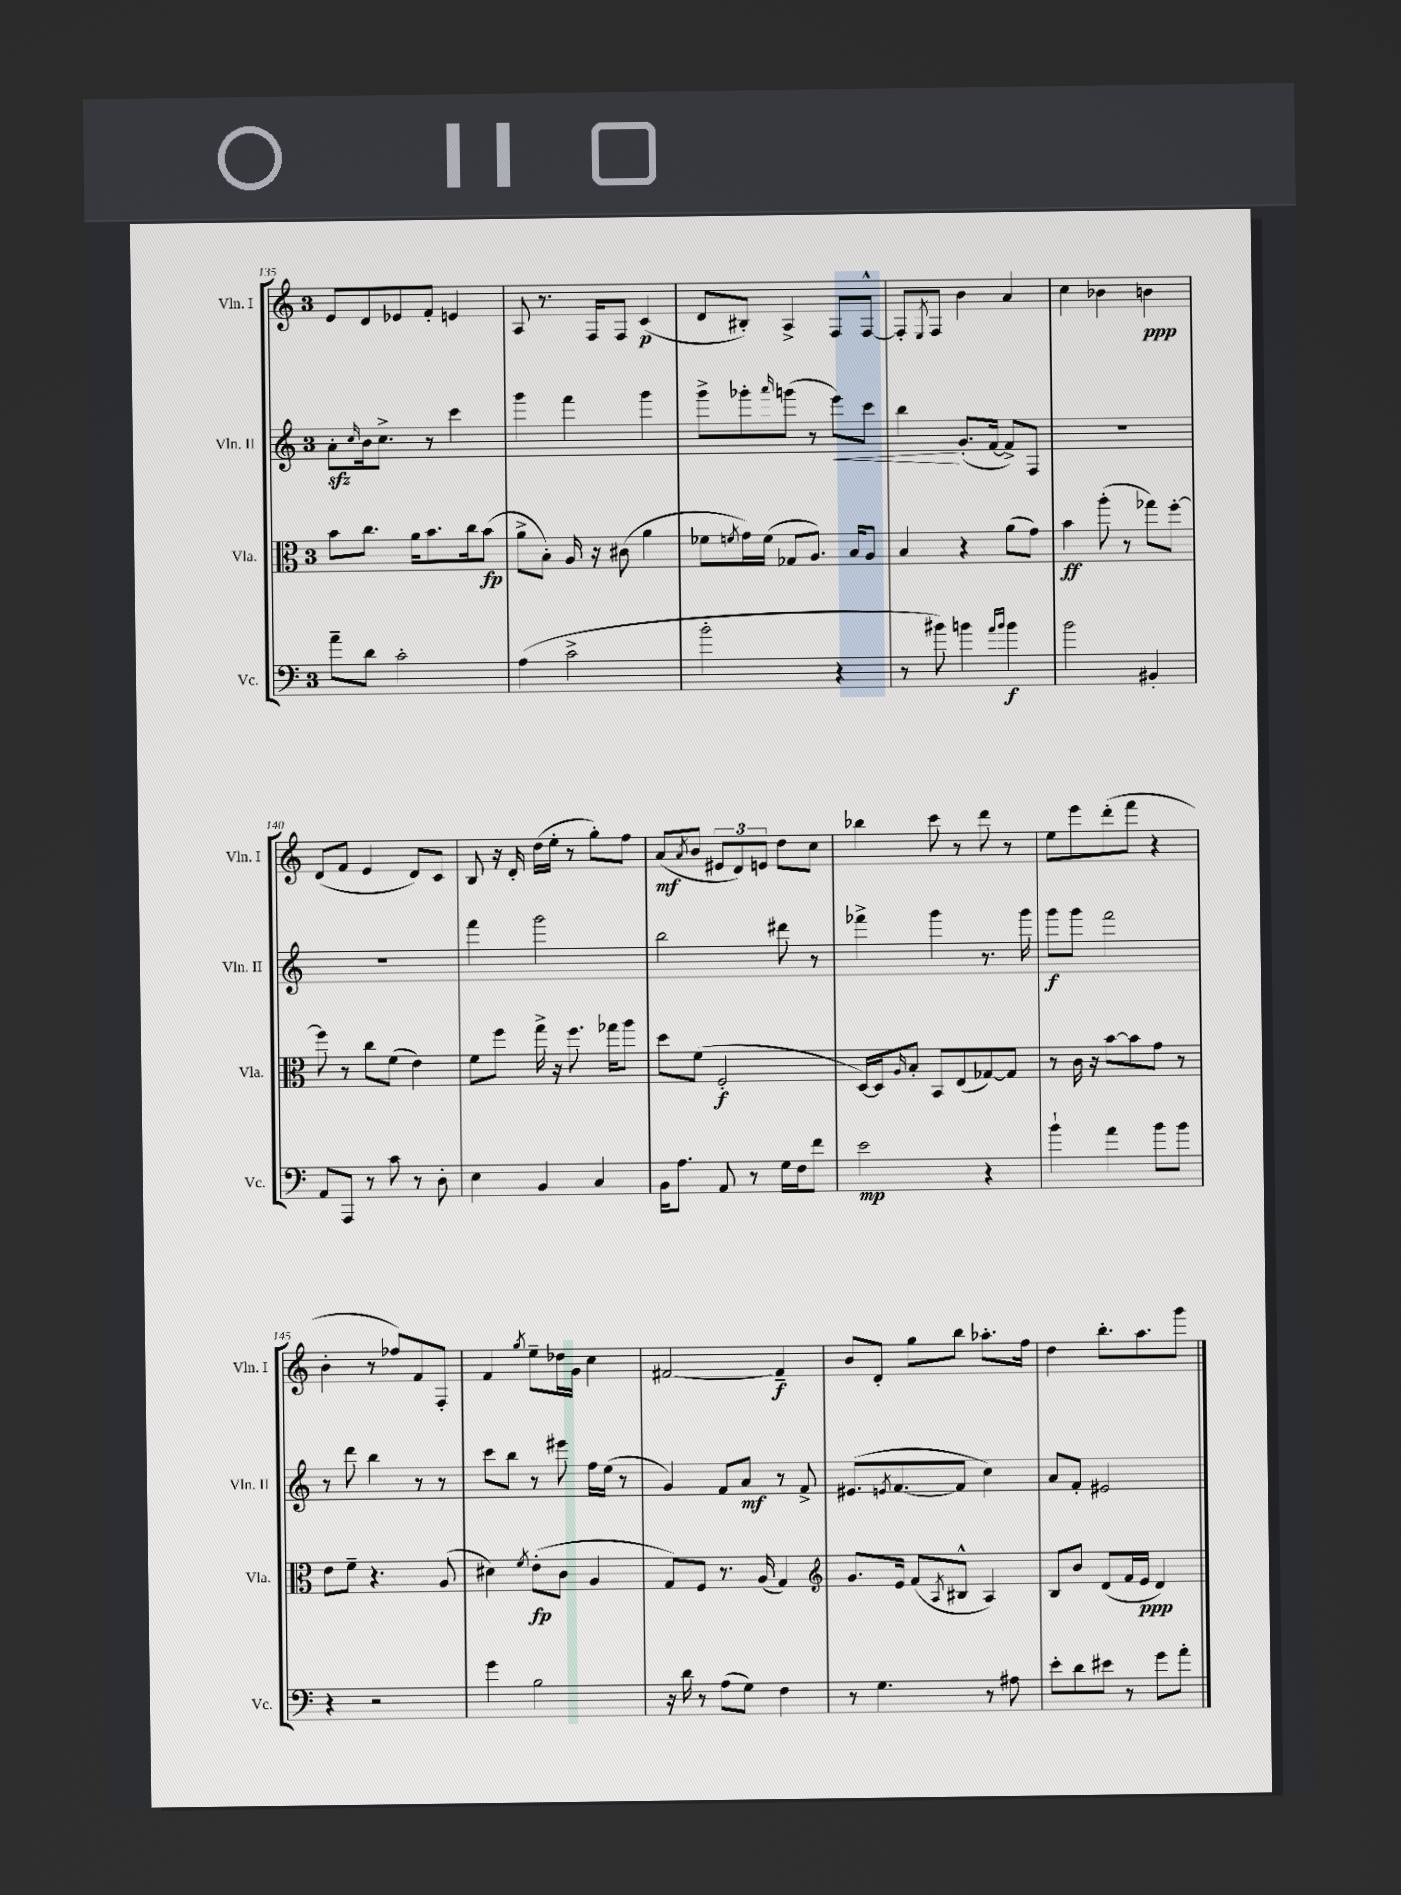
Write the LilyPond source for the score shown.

<<
\new StaffGroup <<
\new Staff = "s0" \with { instrumentName = "Vln. I" shortInstrumentName = "Vln. I" } {
    \clef treble \key c \major \once \override Staff.TimeSignature.style = #'single-digit \time 3/4
    e'8 d'8 ees'8 f'8-. e'4 |
    a8 r8. f16 f8 c'4\p( |
    d'8 bis8-.) a4-> f8 f8~-^ |
    f8-. \acciaccatura { e8 } f8 b'4 a'4 |
    c''4 bes'4 b'4\ppp |
    d'8( f'8 e'4 d'8) c'8 |
    b8 r16 d'16-. d''16( e''16-. r8 g''8-.) f''8 |
    a'8\mf( \acciaccatura { a'8 } b'8 \tuplet 3/2 { eis'8 d'8) e'8 } d''8 c''8 |
    bes''4 c'''8 r8 d'''8 r8 |
    e''8 e'''8 d'''8-.( f'''8 r4 |
    b'4-. r8 fes''8) f'8 f8-. |
    f'4 \acciaccatura { g''8 } e''8-- des''16 g'16 c''4 |
    fis'2~ fis'4--\f |
    b'8 d'8-. g''8 b''8 aes''8.-. f''16 |
    d''4 b''8.-. a''8. g'''8 \bar "|." |
}
\new Staff = "s1" \with { instrumentName = "Vln. II" shortInstrumentName = "Vln. II" } {
    \clef treble \key c \major \once \override Staff.TimeSignature.style = #'single-digit \time 3/4
    a'8-.\sfz \grace { c''16 } b'16 c''8.-> r8 c'''4 |
    g'''4 f'''4 g'''4 |
    g'''8-> ges'''8-. \grace { a'''16 } g'''8( r8 e'''8\<) c'''8 |
    b''4\! g'8.-.( f'16~ f'8->) f8 |
    R2. |
    R2. |
    f'''4 g'''2 |
    b''2 dis'''8 r8 |
    fes'''4-> g'''4 r8. g'''16 |
    g'''8\f g'''8 f'''2 |
    r8 d'''8 b''4 r8 r8 |
    c'''8 b''8 r8 eis'''8 f''16 e''16( r8 |
    g'4) f'8 a'8\mf r8 f'8-> |
    eis'8.( \acciaccatura { e'8 } f'8.~ f'8 c''4) |
    a'8 f'8-. eis'2 \bar "|." |
}
\new Staff = "s2" \with { instrumentName = "Vla." shortInstrumentName = "Vla." } {
    \clef alto \key c \major \once \override Staff.TimeSignature.style = #'single-digit \time 3/4
    b'8 c''8. a'16 b'8. c''16 b'8\fp( |
    a'8-> b8-.) a16 r16 cis'8( a'4 |
    fes'8 \acciaccatura { f'8 } g'16) f'16( ges8 a8.) b16 a8 |
    b4 r4 a'8( g'8) |
    b'4\ff a''8-.( r8 ges''8) f''8~-. |
    f''8 r8 c''8 f'8( e'4) |
    f'8 f''8 g''16-> r16 f''8. ges''16 a''8 |
    d''8 f'8( f2-.\f |
    d16~) d16 \grace { a16 } b8-. b,8 e8( ges8~) ges8 |
    r8 c'16 r16 b'8~ b'8 g'8 r8 |
    e'8 f'8-- r4. a8( |
    dis'4) \acciaccatura { f'8 } e'8-.\fp( c'8 a4 |
    g8) f8 r8. a16( g4) |
    \clef treble g'8. e'16 f'8( \acciaccatura { a8 } bis8-^ a4) |
    b8 b'8 d'8( f'16 e'16\ppp d'4) \bar "|." |
}
\new Staff = "s3" \with { instrumentName = "Vc." shortInstrumentName = "Vc." } {
    \clef bass \key c \major \once \override Staff.TimeSignature.style = #'single-digit \time 3/4
    a'8-- d'8 c'2-. |
    a4( c'2-> |
    b'2-. r4 |
    r8 bis'8) b'4 \grace { a'16 b'16 } b'4\f |
    b'2 bis,4-. |
    a,8 a,,8 r8 c'8 r8 d8-. |
    e4 b,4 c4 |
    b,16 a8. a,8 r8 g16 f16 f'8 |
    e'2\mp r4 |
    b'4-! a'4 b'8 b'8 |
    r4 r2 |
    g'4 b2 |
    r16 d'16 r8 a8( g8) f4 |
    r8 g4. r8 ais8 |
    e'8-. d'8 eis'8 r8 g'8 a'8-. \bar "|." |
}
>>
>>
\layout { \context { \Score currentBarNumber = #135 } }
